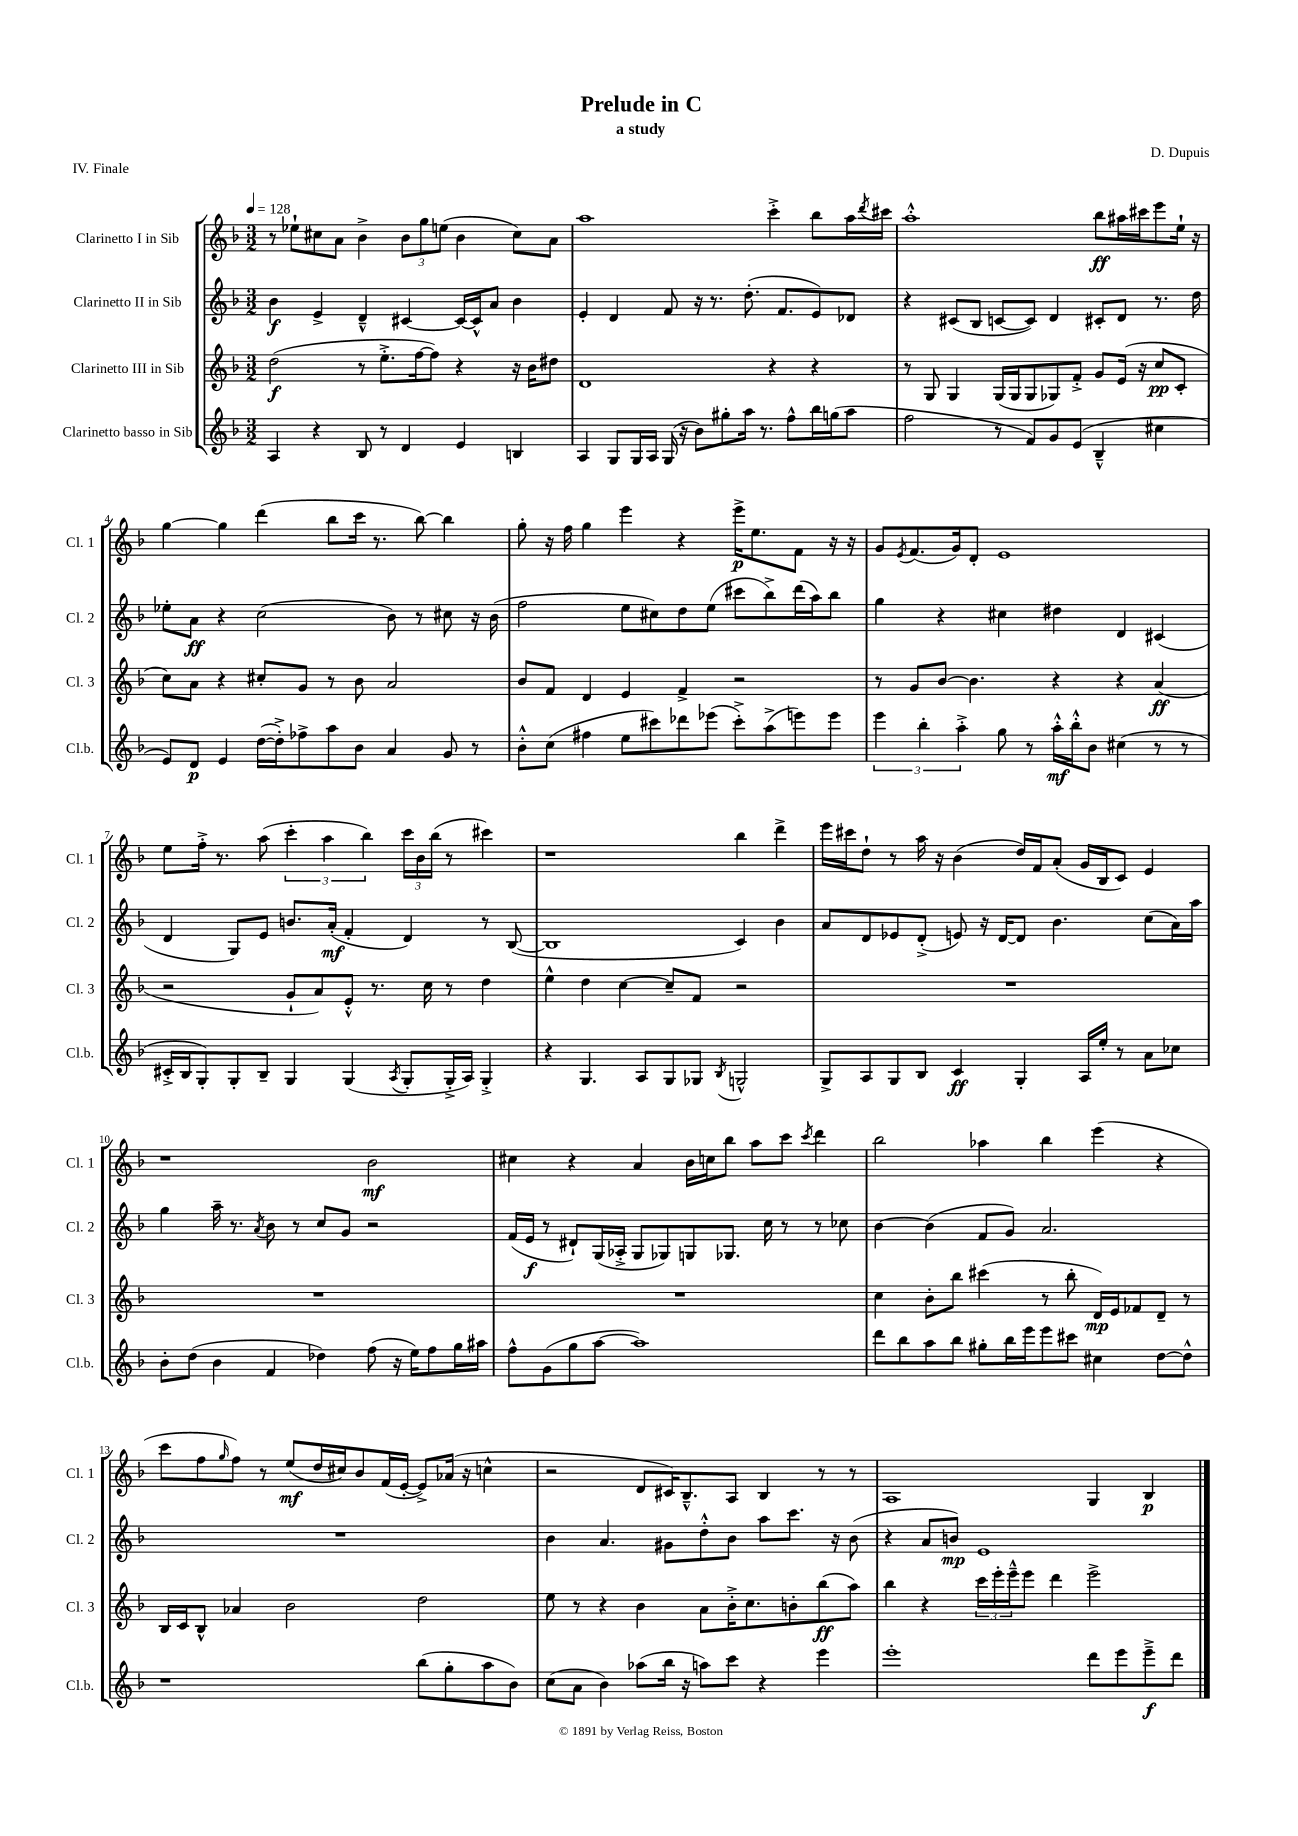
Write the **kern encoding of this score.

**kern	**kern	**kern	**kern
*staff4	*staff3	*staff2	*staff1
*clefG2	*clefG2	*clefG2	*clefG2
*k[b-]	*k[b-]	*k[b-]	*k[b-]
*M3/2	*M3/2	*M3/2	*M3/2
*MM128	*MM128	*MM128	*MM128
4A	(2dd	4b-	8r
.	.	.	8ee-`
4r	.	4e^	8cc#
.	.	.	8a
8B-	8r	4d~^^	4b-^
8r	8.ee'^	.	.
4d	.	[4c#	12b-
.	[16ff	.	.
.	.	.	12gg
.	8ff])	.	.
.	.	.	(12ee
4e	4r	16c#_	4b-
.	.	16c#^^]	.
.	.	8a	.
4B	16r	4b-	8cc#)
.	16b-	.	.
.	8dd#	.	8a
=	=	=	=
4A	1d	4e'	1aa
8G	.	4d	.
16G	.	.	.
16A	.	.	.
(16G	.	8f	.
16r	.	.	.
8b-)	.	16r	.
.	.	8.r	.
8gg#'	.	.	.
16aa	.	(8.dd'	.
8.r	.	.	.
.	4r	.	4ccc'^
.	.	8.f	.
8ff^^	.	.	.
16bb-	4r	8e)	8bb-
(16gg	.	.	.
8aa	.	8d-	16aa
.	.	.	8qddd
.	.	.	16ccc#
=	=	=	=
2ff	8r	4r	1aa'^^
.	8G	.	.
.	4G	(8c#	.
.	.	8B-	.
8r	(16G	[8c	.
.	16G	.	.
8f)	8G	8c])	.
8g	8G-)	4d	.
(8e	8f'^	.	.
4B-~^^	8g	8c#'	8bb-
.	(16e	8d	16aa#
.	16r	.	16ccc#
4cc#	8cc	8.r	8eee
.	8c'	.	16ee`
.	.	16dd	16r
=	=	=	=
8e)	8cc)	8ee-'	[4gg
8d	8a	8a	.
4e	4r	4r	4gg]
([16dd	8cc#'	(2cc	(4ddd
16dd'^])	.	.	.
8ff-^	8g	.	.
8aa	8r	.	8bb-
8b-	8b-	.	16ccc
.	.	.	8.r
4a	2a	8b-)	.
.	.	8r	[8bb-)
8g	.	8cc#	4bb-]
8r	.	16r	.
.	.	(16b-	.
=	=	=	=
8b-'^^	8b-	2ff	8gg'
(8cc	8f	.	16r
.	.	.	16ff
4ff#	4d	.	4gg
8ee	4e	8ee	4eee
8ccc#)	.	8cc#)	.
8ddd-	4f^	8dd	4r
(8eee-	.	(8ee	.
8ccc#'^)	2r	8ccc#	16eee^
.	.	.	8.ee
(8aa^	.	8bb-^)	.
8eee)	.	(16ddd	8f
.	.	16aa)	.
8eee	.	8bb-	16r
.	.	.	16r
=	=	=	=
6eee	8r	4gg	8g
.	.	.	8qe
.	8g	.	(8.f
6bb-'	.	.	.
.	[8b-	4r	.
.	.	.	16g)
6aa'^	.	.	.
.	4.b-]	.	8d'
8gg	.	4cc#	1e
8r	.	.	.
16aa'^^	4r	4dd#	.
16bb-'^^	.	.	.
8b-	.	.	.
(4cc#	4r	4d	.
8r	(4a	(4c#	.
8r	.	.	.
=	=	=	=
16c#'^	2r	4d	8ee
16B-	.	.	.
8G')	.	.	16ff'^
.	.	.	8.r
8G'	.	8G)	.
8B-~	.	8e	(8aa
4G	8g`	8.b	6ccc'
.	8a)	.	.
.	.	.	6aa
.	.	(16a'	.
(4G	8e'^^	4f'	.
.	.	.	6bb-)
.	8.r	.	.
8qA	.	.	.
8G'	.	4d)	24ccc
.	.	.	24b-
.	16cc	.	.
.	.	.	(24bb-
16G'^	8r	.	8r
16A)	.	.	.
4G'^	4dd	8r	4ccc#)
.	.	([8B-	.
=	=	=	=
4r	4ee^^	1B-]	1r
4.G	4dd	.	.
.	[4cc	.	.
8A	.	.	.
8G	8cc~]	.	.
8G-	8f	.	.
8qB-	.	.	.
2G^^	2r	4c)	4bb-
.	.	4b-	4ddd^
=	=	=	=
8G^	1.r	8a	16eee
.	.	.	16ccc#
8A	.	8d	8dd`
8G	.	8e-	8r
8B-	.	(8d'^	16aa
.	.	.	16r
4c	.	8e)	(4b-
.	.	16r	.
.	.	[16d	.
4G'	.	8d]	16dd)
.	.	.	16f
.	.	4.b-	(8a'
16A	.	.	16g
16ee'	.	.	16B-
8r	.	.	8c)
8a	.	(8cc	4e
8cc-	.	16a)	.
.	.	16aa	.
=	=	=	=
8b-'	1.r	4gg	1r
(8dd	.	.	.
4b-	.	16aa~	.
.	.	8.r	.
.	.	8qa	.
4f	.	8b-	.
.	.	8r	.
4dd-)	.	8cc	.
.	.	8g	.
(8ff	.	2r	2b-
16r	.	.	.
16ee)	.	.	.
8ff	.	.	.
16gg	.	.	.
16aa#	.	.	.
=	=	=	=
8ff^^	1.r	(16f	4cc#
.	.	16e	.
(8g	.	8r	.
8gg	.	8d#`)	4r
[8aa	.	(16G	.
.	.	16A-'^	.
1aa])	.	8G	4a
.	.	8G-)	.
.	.	8G	16b-
.	.	.	16cc
.	.	8.G-	8bb-
.	.	.	8aa
.	.	16cc	.
.	.	8r	8ccc
.	.	.	8qccc
.	.	8r	4ddd
.	.	8cc-	.
=	=	=	=
8ddd	4cc	[4b-	2bb-
8bb-	.	.	.
8aa	8b-'	(4b-]	.
8bb-	8bb-	.	.
8gg#'	(4ccc#	8f	4aa-
16bb-	.	8g)	.
16eee	.	.	.
8eee	8r	2.a	4bb-
8ccc#	8bb-'	.	.
4cc#	16d)	.	(4eee
.	16e	.	.
.	8f-	.	.
[8dd	8d~	.	4r
8dd^^]	8r	.	.
=	=	=	=
1r	16B-	1.r	8ccc
.	16c	.	.
.	8B-^^	.	8ff
.	.	.	16qqgg
.	4a-	.	8ff)
.	.	.	8r
.	2b-	.	(8ee
.	.	.	16dd
.	.	.	16cc#)
.	.	.	8b-
.	.	.	(16f
.	.	.	[16e'
(8bb-	2dd	.	8e^])
8gg'	.	.	(16a-
.	.	.	16r
8aa	.	.	4cc^^
8b-)	.	.	.
=	=	=	=
(8cc	8ee	4b-	2r
8a	8r	.	.
4b-)	4r	4.a	.
(8aa-	4b-	.	8d
16bb-	.	8g#	16c#)
16r	.	.	8.B-~^^
8aa)	8a	8dd'^^	.
8ccc	16b-'^	8b-	8A
.	8.cc	.	.
4r	.	8aa	4B-
.	8b'	8.ccc	.
4eee	(8bb-	.	8r
.	.	16r	.
.	8aa)	(8b-	8r
=	=	=	=
1eee'	4bb-	4r	1A
.	4r	8a	.
.	.	8b)	.
.	24ccc	1e	.
.	24eee'	.	.
.	24eee~^^	.	.
.	8eee	.	.
.	4ddd	.	.
8ddd	2eee^	.	4G
8eee	.	.	.
8eee~^	.	.	4B-
8ddd	.	.	.
==	==	==	==
*-	*-	*-	*-
